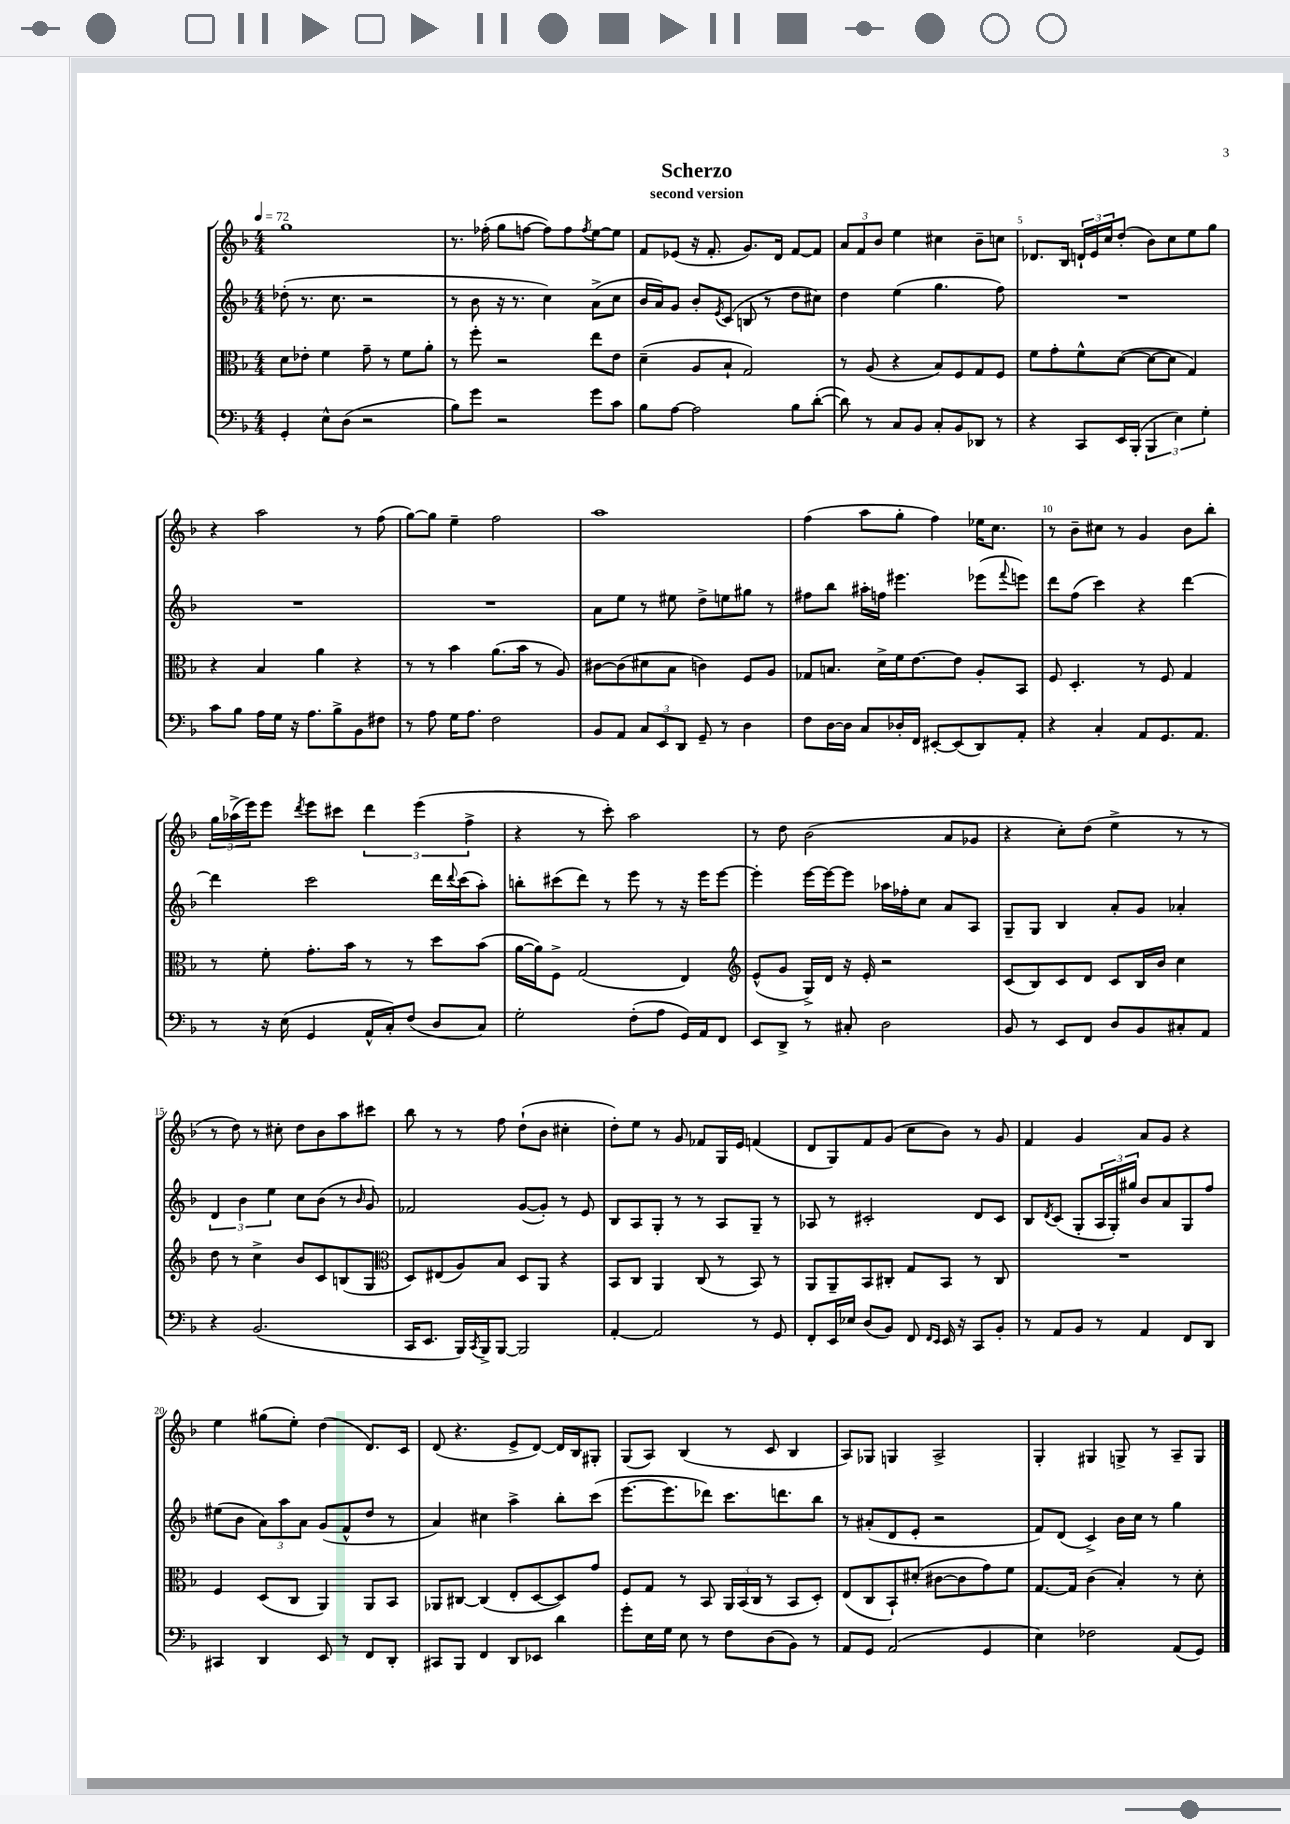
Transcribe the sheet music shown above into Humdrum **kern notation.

**kern	**kern	**kern	**kern
*part4	*part3	*part2	*part1
*staff4	*staff3	*staff2	*staff1
*clefF4	*clefC3	*clefG2	*clefG2
*k[b-]	*k[b-]	*k[b-]	*k[b-]
*M4/4	*M4/4	*M4/4	*M4/4
*MM72	*MM72	*MM72	*MM72
=1	=1	=1	=1
4GG'/	8d\L	(8dd-X'\	1gg
.	8e-X'\J	8.r	.
8E^^\L	4f\	.	.
.	.	8.cc\	.
(8D\J	.	.	.
2r	8g~\	2r	.
.	8r	.	.
.	8f\L	.	.
.	8a'\J	.	.
=2	=2	=2	=2
8B-\L)	8r	8r	8.r
8g\J	8ff'\	8b-\	.
.	.	.	(16ff-X'\
2r	2r	16r	8gg\L
.	.	8.r	.
.	.	.	[8ffn\J
.	.	4cc\)	8ff\L])
.	.	.	8ff\
.	.	.	8qff/
8g\L	8ee\L	(8a^\L	[8ee\
8c\J	8e\J	8cc\J	8ee\J]
=3	=3	=3	=3
8B-\L	(4d~\	16b-/LL	8f/L
.	.	16a/J)	.
[8A\J	.	8g/J	(8e-X/J
2A\]	8A/L	8b-'/L	16r
.	.	.	8.f'/
.	.	8qe/	.
.	8B-`/J	(8c/J	.
.	2G/)	8Bn/	8.g/L)
.	.	8r	.
.	.	.	16d/Jk
8B-\L	.	8dd\L	[8f/L
([8d'\J	.	8cc#X\J)	8f/J]
=4	=4	=4	=4
8d\])	8r	4dd\	12a/L
.	.	.	12f/
8r	(8A/	.	.
.	.	.	12b-/J
8C/L	4r	(4ee\	4ee\
8BB-/J	.	.	.
8C'/L	8B-/L)	4.gg\	4cc#X\
8BB-/	8F/	.	.
8DD-X/J	8G/	.	8b-~\L
8r	8F/J	8ff\)	8ccn\J
=5	=5	=5	=5
4r	8f\L	1r	8.d-X/L
.	8g'\	.	.
.	.	.	16B-/Jk
8CC/L	8f^^\	.	24dn`/LL
.	.	.	24e/
.	.	.	24cc/J
16EE/L	([8d\J	.	(8dd'/J
(16BBB-'/JJ	.	.	.
6BBB-/	8d\L_	.	8b-\L)
.	8d\J]	.	8cc\
6E\)	.	.	.
.	4G/)	.	8ee\
6G'\	.	.	.
.	.	.	8gg\J
!!LO:LB:g=z
=6	=6	=6	=6
8c\L	4r	1r	4r
8B-\J	.	.	.
16A\LL	4B-/	.	2aa\
16G\JJ	.	.	.
16r	.	.	.
8.A\L	.	.	.
.	4a\	.	.
8B-^\	.	.	.
8BB-\	4r	.	8r
8F#X\J	.	.	(8ff\
=7	=7	=7	=7
8r	8r	1r	[8gg\L)
8A\	8r	.	8gg\J]
16G\KL	4b-\	.	4ee~\
8.A\J	.	.	.
2F\	(8.a\L	.	2ff\
.	16b-\Jk	.	.
.	8r	.	.
.	8A/)	.	.
=8	=8	=8	=8
8BB-/L	[8c#X\L	8a\L	1aa
8AA/J	(8c#\]	8ee\J	.
12C/L	8d#X\	8r	.
12EE/	.	.	.
.	8B-\J	8ee#X\	.
12DD/J	.	.	.
8GG~/	4cn\)	8dd^\L	.
8r	.	8een\	.
4D\	8F/L	8gg#X\J	.
.	8A/J	8r	.
=9	=9	=9	=9
8F\L	8G-X/L	8ff#X\L	(4ff\
[16D\L	8.Bn/J	8bb-\J	.
16D\JJ]	.	.	.
8C/L	.	16aa#X'\LL	8aa\L
.	16d^\LL	16ffn\JJ	.
16D-X'/L	16f\J	4.eee#X\	8gg'\J
16FF/JJ	[8.e\	.	.
[8EE#X'/L	.	.	4ff\)
(8EE#/]	8e\J]	.	.
8DD/)	8A'/L	(8eee-X\L	16ee-X\KL
.	.	.	8.cc\J
.	.	8qqfff/	.
8AA'/J	8BB-/J	8eeen\J)	.
=10	=10	=10	=10
4r	8F/	8ddd\L	8r
.	4.D'/	(8ff\J	8b-~\L
4C'/	.	4ccc\)	8cc#X\J
.	.	.	8r
8AA/L	8r	4r	4g/
8.GG/	8F/	.	.
.	4G/	[4ddd\	8b-\L
8.AA/J	.	.	.
.	.	.	8bb-'\J
!!LO:LB:g=z
=11	=11	=11	=11
8r	8r	4ddd\]	24gg\LL
.	.	.	(24aa-X^\
.	.	.	24eee\J)
16r	8f'\	.	8eee\J
(16E\	.	.	.
.	.	.	8qddd/
4GG/	8.g'\L	2ccc\	8eee\L
.	.	.	8ccc#X\J
.	16b-\Jk	.	.
16AA^^/LL	8r	.	6ddd\
16C'/J)	.	.	.
(8F/J	8r	.	.
.	.	.	(6eee\
8D/L	8dd\L	16ddd\LL	.
.	.	8qqddd/	.
.	.	(16ccc\J	.
.	.	.	6ff^\
8C/J)	(8b-\J	8aa'\J)	.
=12	=12	=12	=12
2G'\	[16a\LL	8bbn'\L	4r
.	16a\J])	.	.
.	8F^\J	(8ccc#X\	.
.	(2G/	8ddd\J)	8r
.	.	8r	8ccc'\)
(8F'\L	.	8eee\	2aa\
8A\J	.	8r	.
16GG/LL)	4E/)	16r	.
16AA/J	.	16eee\KL	.
8FF/J	.	[8eee\J	.
=13	=13	=13	=13
*	*clefG2	*	*
8EE/L	(8e^^/L	4eee'\]	8r
8DD^/J	8g/J	.	8dd\
8r	16G^/LL)	[16eee\LL	(2b-\
.	16d/JJ	16eee\J_	.
8C#X'/	16r	8eee\J]	.
.	16e'/	.	.
2D\	2r	16aa-X\LL	.
.	.	16ff-X'\J	.
.	.	8cc\J	.
.	.	8a/L	8a/L
.	.	8A/J	8g-X/J
=14	=14	=14	=14
8BB-/	(8c/L	8G~/L	4r
8r	8B-/)	8G/J	.
8EE/L	8c/	4B-/	8cc'\L)
8FF/J	8d/J	.	(8dd\J
8D/L	8c/L	8a'/L	4ee^\
8BB-/	16B-/L	8g/J	.
.	16b-/JJ	.	.
8C#X'/	4cc\	4a-X'/	8r
8AA/J	.	.	8r
!!LO:LB:g=z
=15	=15	=15	=15
4r	8dd\	6d/	8r
.	8r	.	8dd\)
.	.	6b-\	.
(2.BB-/	4cc^\	.	8r
.	.	6ee\	.
.	.	.	8cc#X'\
.	8b-/L	8cc\L	8dd\L
.	8c/	(8b-\J	8b-\
.	(8Bn/	8r	8aa\
.	.	16qqb-/	.
.	8G/J	8g/)	8ccc#X\J
=16	=16	=16	=16
*	*clefC3	*	*
16CC/KL	8D/L)	2f-X/	8bb-\
8.EE/J	.	.	.
.	(8E#X/	.	8r
16BBB-/LL)	8A/)	.	8r
8qCC/	.	.	.
16BBB-^/J	.	.	.
[8BBB-/J	8B-/J	.	8ff\
2BBB-/]	8D/L	([8g/L	(8dd`\L
.	8AA/J	8g'/J])	8b-\J
.	4r	8r	4cc#X'\
.	.	8e/	.
=17	=17	=17	=17
[4AA'/	8BB-/L	8B-/L	8dd'\L)
.	8C/J	8A/	8ee\J
2AA/]	4AA/	8G'/J	8r
.	.	8r	8g/
.	(8C/	8r	8f-X/L
.	8r	8A/L	16G/L
.	.	.	16e/JJ
8r	8BB-/)	8G~/J	(4fn/
8GG/	8r	8r	.
=18	=18	=18	=18
8FF'/L	8AA/L	8A-X/	8d/L
16EE/L	8AA~/	8r	8G/)
16E-X/JJ	.	.	.
(8D/L	8BB-/	2c#X'/	8f/
8BB-/J)	8C#X'/J	.	(8g/J
8FF/	8G/L	.	8cc\L
16qqFF/LL	.	.	.
16qqEE/JJ	.	.	.
16EE/	8BB-/J	.	8b-\J)
16r	.	.	.
8CC/L	8r	8d/L	8r
8BB-'/J	8C#/	8c#/J	8g/
=19	=19	=19	=19
8r	1r	8B-/L	4f/
.	.	8qd/	.
8AA/L	.	(8c/J	.
8BB-/J	.	8G'/L	4g/
8r	.	24A/L	.
.	.	24G'/)	.
.	.	24gg#X/JJ	.
4AA/	.	8b-/L	8a/L
.	.	8a/	8g/J
8FF/L	.	8G/	4r
8DD/J	.	8ff/J	.
!!LO:LB:g=z
=20	=20	=20	=20
4CC#X/	4F/	(8ee#X\L	4ee\
.	.	8b-\J	.
4DD/	(8D/L	12a\L)	(8gg#X\L
.	.	12aa\	.
.	8C/J	.	8ee'\J)
.	.	12a\J	.
8EE/	4AA/)	(8g/L	(4dd\
8r	.	8f^^/	.
8FF/L	8AA/L	8dd/J	8.d/L)
8DD'/J	8BB-/J	8r	.
.	.	.	16c/Jk
=21	=21	=21	=21
8CC#X/L	8AA-X/L	4a/)	(8d/
8BBB-/J	[8C#X/J	.	4.r
4FF/	(4C#/]	4cc#X\	.
8DD/L	8E'/L	4aa^\	8e^/L
8EE-X/J	[8D/	.	[8d/J)
4d\	8D/])	8bb-'\L	16d/LL]
.	.	.	16B-/J
.	8g/J	(8ccc\J	8G#X'/J
=22	=22	=22	=22
8g'\L	8F/L	[8.eee\L	(8G/L
16E\L	8G/J	.	8A/J)
16G\JJ	.	8.eee\]	.
8E\	8r	.	(4B-/
8r	8BB-/	8ddd-X\J)	.
8F\L	24AA/LL	8.ccc\L	8r
.	(24BB-/	.	.
.	24C/JJ	.	.
(8D\	8r	.	8c/
.	.	8.dddn\	.
8BB-\J)	8BB-/L	.	4B-/
8r	8D'/J)	8bb-\J	.
=23	=23	=23	=23
8AA/L	(8E/L	8r	8A/L)
8GG/J	8C/	(8a#X'/L	8G-X/J
(2AA/	8BB-`/)	8d/	4Gn/
.	(8d#X'/J	8e'/J	.
.	[8c#X\L	2r	2A^/
.	8c#\]	.	.
4GG/	8g\)	.	.
.	8f\J	.	.
=24	=24	=24	=24
4E\)	[8.G/L	8f/L)	4G'/
.	.	(8d/J	.
.	16G/Jk]	.	.
2F-X\	(4c\	4c^/)	4G#X/
.	4B-'/)	16b-\LL	8Gn^/
.	.	16cc\JJ	.
.	.	8r	8r
(8AA/L	8r	4gg\	8A~/L
8GG/J)	8d'\	.	8G/J
==	==	==	==
*-	*-	*-	*-
